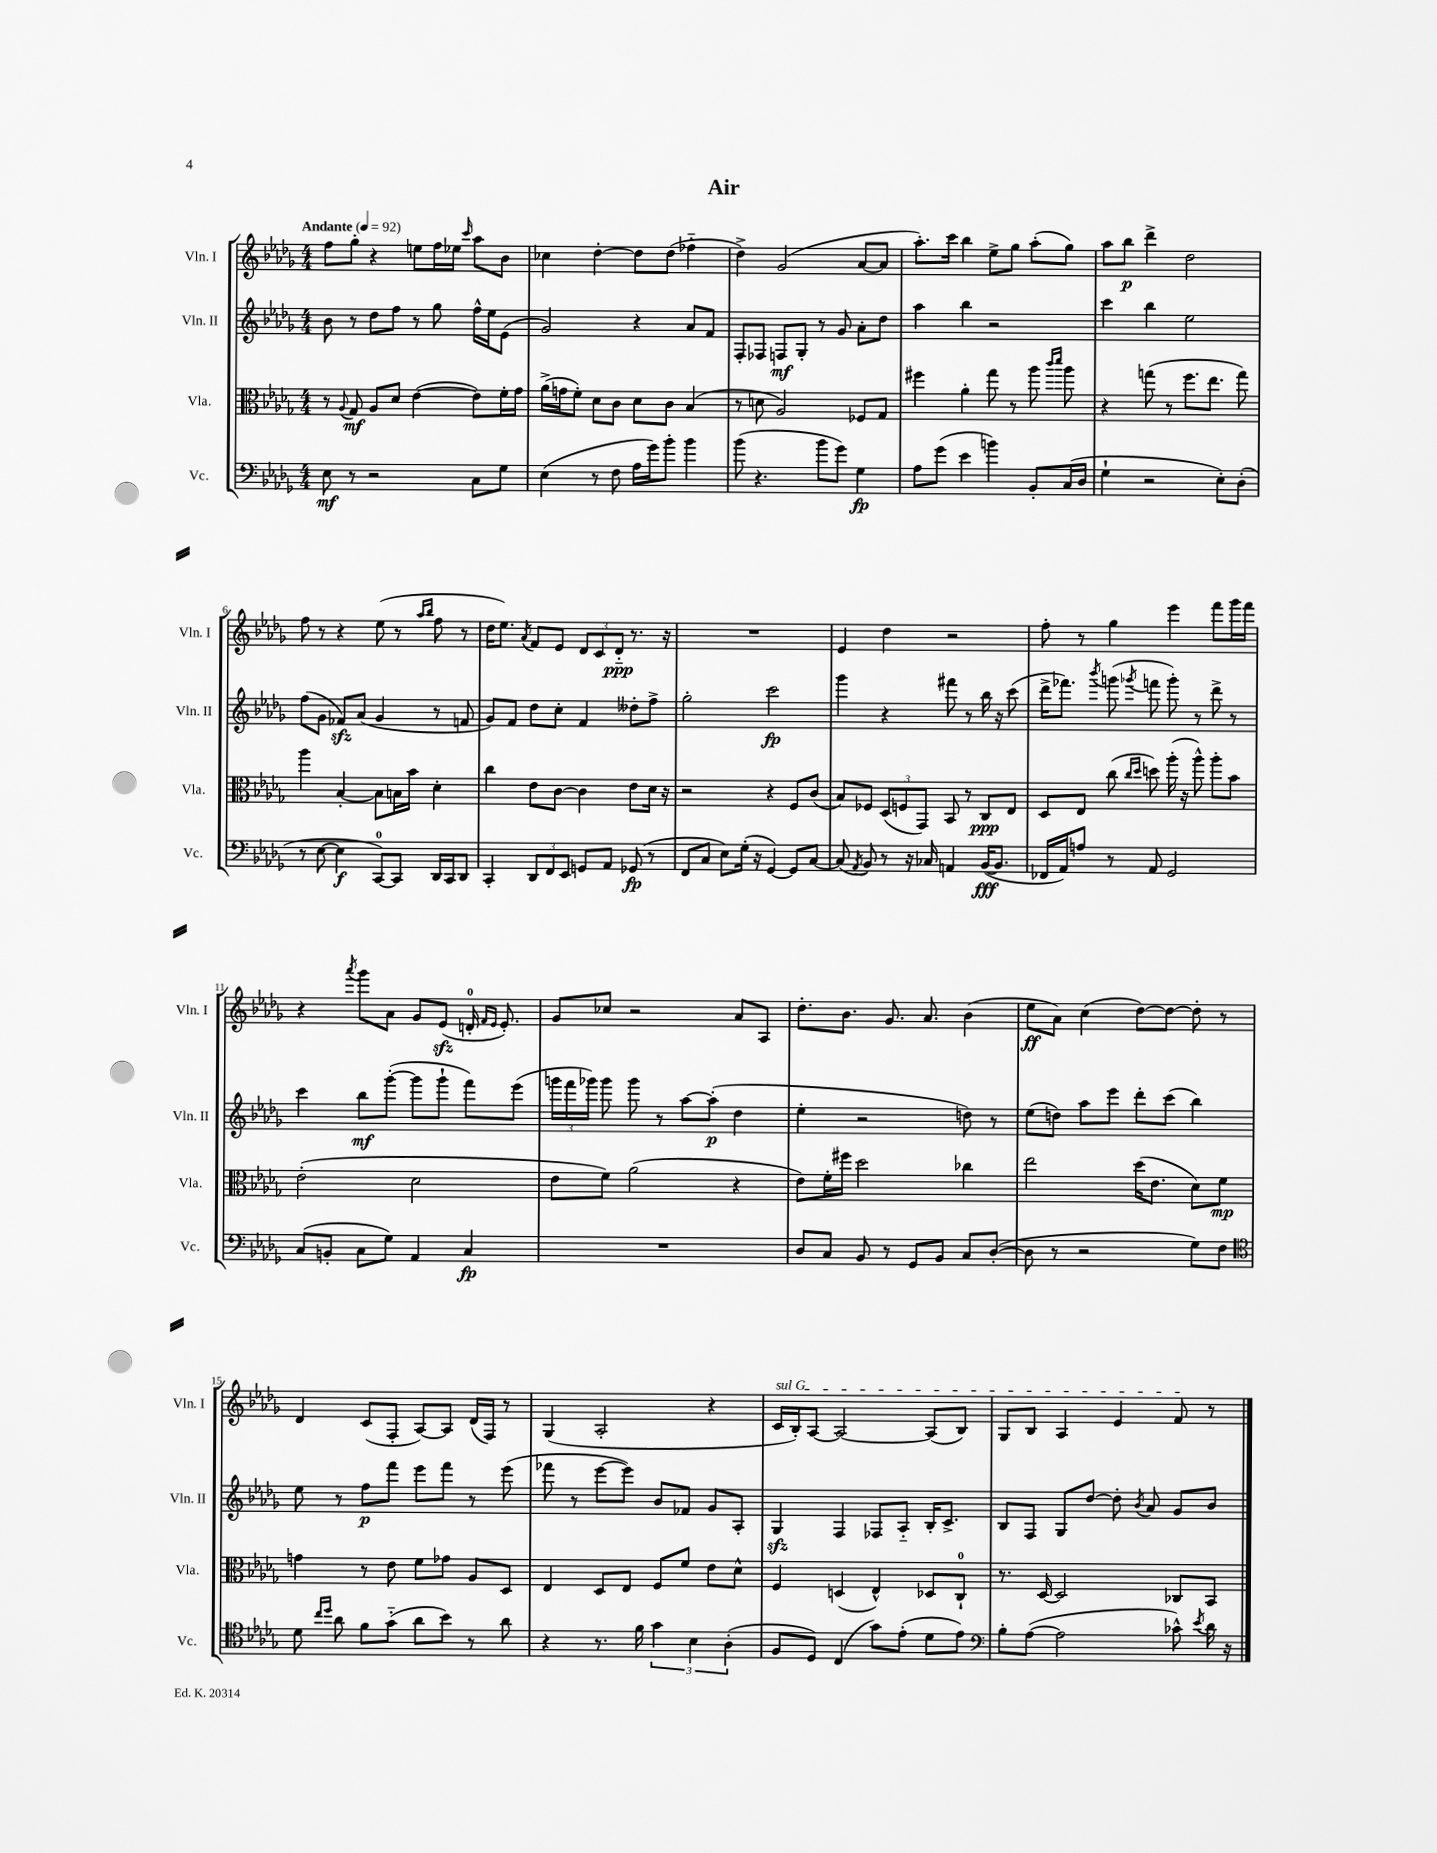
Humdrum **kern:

**kern	**kern	**kern	**kern
*staff4	*staff3	*staff2	*staff1
*clefF4	*clefC3	*clefG2	*clefG2
*k[b-e-a-d-g-]	*k[b-e-a-d-g-]	*k[b-e-a-d-g-]	*k[b-e-a-d-g-]
*M4/4	*M4/4	*M4/4	*M4/4
*MM92	*MM92	*MM92	*MM92
8E-\	8r	8b-\	8ff\L
.	8qqA-/	.	.
8r	8G-/	8r	8gg-'\J
2r	8A-/L	8dd-\L	4r
.	8d-/J	8ff\J	.
.	([4e-\	8r	8ee\L
.	.	8gg-\	16ff\L
.	.	.	16ee-\JJ
.	.	.	16qqccc/
8C\L	8e-\]L)	16ff^^\LL	8aa-\L
.	.	16ee-\J	.
8G-\J	16f'\L	(8e-\J	8b-\J
.	16g-\JJ	.	.
=	=	=	=
(4E-\	(16a-^\LL	2g-/)	4cc-\
.	16g\J	.	.
.	8f'\J)	.	.
8r	8d-\L	.	[4dd-'\
8F\	8c\J	.	.
16A-\LL	8d-\L	4r	8dd-\]L
16g-\J)	.	.	.
8b-'\J	8c\J	.	(8dd-\J
4b-\	(4B-/	8a-/L	4ff-'~\
.	.	8f/J	.
=	=	=	=
(8b-\	8r	8F'/L	4dd-^\)
4.r	8d\	8F-/J	.
.	2A-/)	8F/L	(2g-/
.	.	8G-'/J	.
8b-\L	.	8r	.
8g-\J)	.	8g-/	.
4G-\	8F-/L	8a-'\L	[8a-/L
.	8G-/J	8dd-\J	8a-/]J
=	=	=	=
8A-\L	4ff#\	4aa-\	8.aa-'\L)
(8g-\J	.	.	.
.	.	.	16ccc\Jk
4e-\	4a-'\	4bb-\	4bb-\
4b\)	8gg-\	2r	8ee-^\L
.	8r	.	8gg-\J
8BB-'/L	8aa-\	.	(8aa-'\L
.	16qqccc/LL	.	.
.	16qqddd-/JJ	.	.
(16C/L	8aa-\	.	8gg-\J)
16D-/JJ	.	.	.
=	=	=	=
4G-`\	4r	4ccc\	8aa-\L
.	.	.	8bb-\J
2r	(8gg\	4bb-\	4ddd-^\
.	8r	.	.
.	8.ff\L	2ee-\	2dd-\
.	8.ee-\J	.	.
8E-'\L)	.	.	.
(8D-'\J	8gg\)	.	.
=	=	=	=
8r	4aa-\	(8ff\L	8ff\
[8E-\	.	8g-\J	8r
4E-\]	[4B-'/	8f-/L)	4r
.	.	(8a-/J	.
[8CC/L)	8B-\]L	4g-/	(8ee-\
8CC/]J	16B\L	.	8r
.	16b-\JJ	.	.
.	.	.	16qqaa-/LL
.	.	.	16qqbb-/JJ
16DD-/LL	4d-'\	8r	8ff\
16CC/J	.	.	.
8DD-/J	.	8f/	8r
=	=	=	=
4CC'/	4cc\	8g-/L)	16dd-\LK
.	.	.	8.ee-\J)
.	.	8f/J	.
.	.	.	8qa-/
12DD-/L	8e-\L	8dd-\L	8f/L
12FF/	.	.	.
.	[8c\J	8cc'\J	8e-/J
12EE-/J	.	.	.
8GG/L	4c\]	4f/	12d-/L
.	.	.	12c/
8AA-/J	.	.	.
.	.	.	12d-'~/J
(8GG-/	8e-\L	8dd--'\L	8.r
8r	16d-\Jk	8ff^\J	.
.	16r	.	16r
=	=	=	=
8FF/L	2r	2gg-'\	1r
8C/J	.	.	.
8E-\L)	.	.	.
(16G-'\Jk	.	.	.
16r	.	.	.
[4GG-/)	4r	2ccc\	.
8GG-/]L	8F/L	.	.
[8C/J	(8c/J	.	.
=	=	=	=
(8C/]	8B-/L)	4ggg-\	4e-/
8qAA-/	.	.	.
8BB-/)	8F-/J	.	.
8r	(12D-/L	4r	4dd-\
.	12F/	.	.
16r	.	.	.
.	12GG-/J)	.	.
16C-/	.	.	.
4AA/	8BB-/	8fff#\	2r
.	8r	8r	.
([16BB-/LK	8C/L	16bb-\	.
8.BB-/]J	.	16r	.
.	8E-/J	(8ccc\	.
=	=	=	=
16FF-/LL	8D-/L	16ddd-^\LK	8ff'\
16AA-/J)	.	8.fff-\J)	.
8A/J	8E-/J	.	8r
.	.	8qbbb-/	.
8r	(8cc\	(8ggg\	4gg-\
.	16qqcc/LL	.	.
.	16qqdd-/JJ	8qggg-/	.
8AA-/	8dd\)	8fff\	.
2GG-/	(16aa-'\	8ggg-'\)	4eee-\
.	16r	.	.
.	8aa-^^\)	8r	.
.	8aa-'\L	8ddd-^\	8fff\L
.	8b-\J	8r	16ggg-\L
.	.	.	16fff\JJ
=	=	=	=
(8C/L	(2e-'\	4ccc\	4r
8BB'/J	.	.	.
.	.	.	8qaaa-/
8C\L	.	8bb-\L	8ggg-\L
8G-\J)	.	([8ggg-'\J	8a-\J
4AA-/	2d-\	8ggg-\]L	8g-/L
.	.	8ggg-`\J	(8e-/J
4C/	.	8fff\L)	16d'/
.	.	.	16qqf/LL
.	.	.	16qqe-/JJ
.	.	.	8.e-'/)
.	.	(8eee-\J	.
=	=	=	=
1r	8e-\L	24ggg\LL	8g-/L
.	.	24fff\	.
.	.	24ggg-\JJ)	.
.	8f\J)	8ggg-\	8cc-/J
.	(2a-\	8ggg-\	2r
.	.	8r	.
.	.	[8aa-\L	.
.	.	(8aa-'\]J	.
.	4r	4dd-\	8a-/L
.	.	.	8A-/J
=	=	=	=
8D-/L	8e-\L)	4ee-'\	8.dd-'\L
8C/J	16f'\L	.	.
.	16ff#\JJ	.	8.b-\J
8BB-/	2dd-\	2r	.
8r	.	.	8.g-/
8GG-/L	.	.	.
.	.	.	8.a-/
8BB-/J	.	.	.
8C/L	4cc-\	8dd\)	(4b-\
([8D-'/J	.	8r	.
=	=	=	=
8D-\]	2ee-\	(8ee-\L	8ee-\L
8r	.	8dd\J)	8a-\J)
2r	.	8aa-\L	(4cc\
.	.	8eee-\J	.
.	(16dd-\LK	8ddd-'\L	[8dd-\L)
.	8.e-\J	.	.
.	.	(8ccc\J	8dd-\_J
8G-\L)	8d-\L)	4bb-\)	8dd-'\]
8F\J	8f\J	.	8r
=	=	=	=
*clefC4	*	*	*
8d-\	4g\	8ee-\	4d-/
16qqcc/LL	.	.	.
16qqdd-/JJ	.	.	.
8a-\	.	8r	.
8f\L	8r	8ff\L	(8c/L
(8g-'~\J	8e-\	8fff\J	8F'/J
8a-\L	8f\L	8eee-\L	[8A-/L)
8b-\J)	8g-\J	8fff\J	8A-/]J
8r	8A-/L	8r	(16d-/LL
.	.	.	16F/JJ)
8a-\	8D-/J	(8eee-\	8r
=	=	=	=
4r	4E-/	8fff-\	(4G-/
.	.	8r	.
8.r	8D-/L	[8eee-\L	2A-'/
.	8E-/J	8eee-\]J)	.
16f\	.	.	.
6g-\	8F/L	8b-/L	.
.	8f/J	8f-/J	.
6B-\	.	.	.
.	8e-\L	8g-/L	4r
(6A-'\	.	.	.
.	8d-^^\J	8A-'/J	.
=	=	=	=
8F/L	4F/	4G-/	16c/LL
.	.	.	16B-'/J)
8D-/J)	.	.	[8A-/J
(4C/	(4D/	4F/	2A-/_
8g-\L)	4E-^^/)	8F-/L	.
(8e-'\J	.	8A-'~/J	.
8d-\L	8D-/L	16B-'/LK	(8A-/]L
.	.	8.c^/J	.
8e-\J)	8C`/J	.	8B-/J)
=	=	=	=
*clefF4	*	*	*
8B-'\L	8.r	8B-/L	8G-/L
([8A-\J	.	8F/J	8B-/J
.	[16D-/	.	.
2A-\]	2D-/]	8G-/L	4A-/
.	.	[8dd-/J	.
.	.	8dd-'\]	4e-/
.	.	8qb-/	.
.	.	8a-/	.
8c-^^\)	8C-/L	8g-/L	8f/
8qe-/	.	.	.
16d-\	8BB-/J	8b-/J	8r
16r	.	.	.
==	==	==	==
*-	*-	*-	*-
